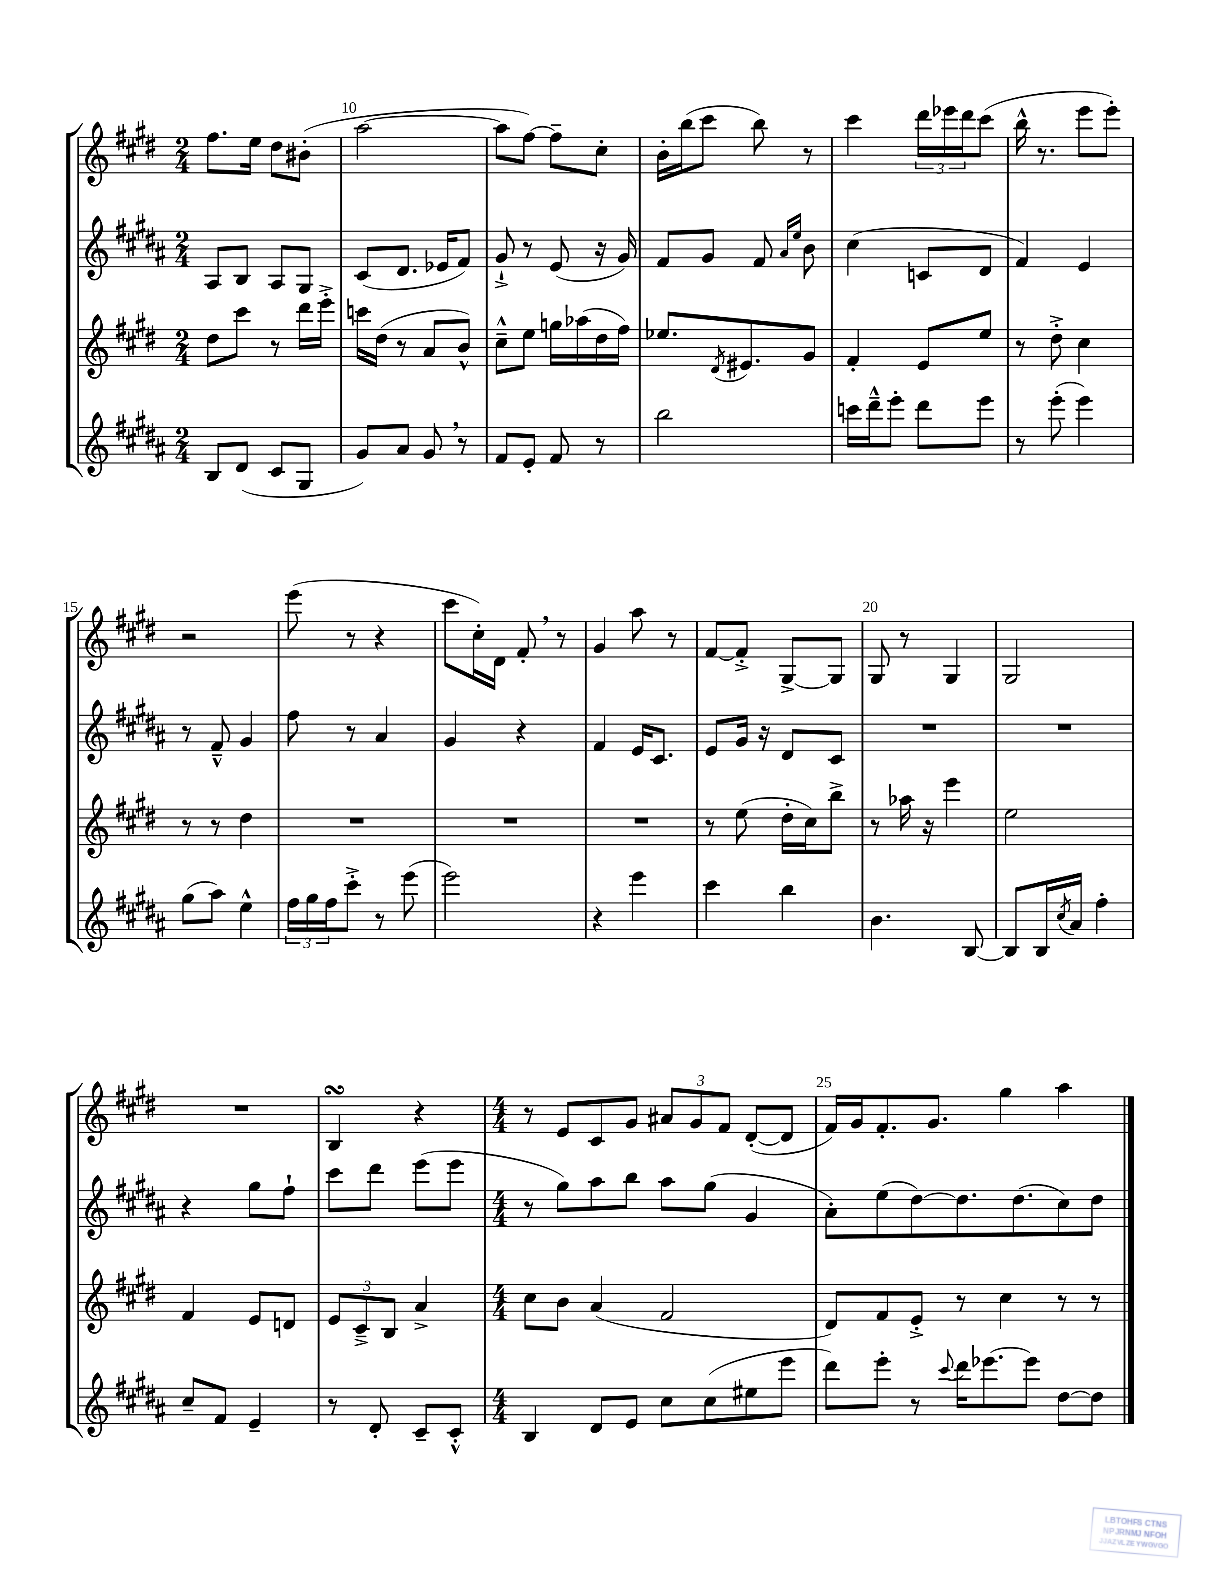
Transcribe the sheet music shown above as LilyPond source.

<<
\new StaffGroup <<
\new Staff = "s0" {
    \clef treble \key e \major \numericTimeSignature \time 2/4
    fis''8. e''16 dis''8 bis'8-.( |
    a''2~ |
    a''8 fis''8~) fis''8-- cis''8-. |
    b'16-. b''16( cis'''8 b''8) r8 |
    cis'''4 \tuplet 3/2 { dis'''16 ees'''16 dis'''16 } cis'''8( |
    b''16-^ r8. e'''8 e'''8-.) |
    r2 |
    e'''8( r8 r4 |
    cis'''8 cis''16-.) dis'16 fis'8-. \breathe r8 |
    gis'4 a''8 r8 |
    fis'8~ fis'8-.-> gis8~-> gis8 |
    gis8 r8 gis4 |
    gis2 |
    R2 |
    b4\turn r4 |
    \numericTimeSignature \time 4/4 r8 e'8 cis'8 gis'8 \tuplet 3/2 { ais'8 gis'8 fis'8 } dis'8~-.( dis'8 |
    fis'16) gis'16 fis'8.-. gis'8. gis''4 a''4 \bar "|." |
}
\new Staff = "s1" {
    \clef treble \key b \major \numericTimeSignature \time 2/4
    ais8 b8 ais8 gis8 |
    cis'8( dis'8. ees'16 fis'8) |
    gis'8-!-> r8 e'8( r16 gis'16) |
    fis'8 gis'8 fis'8 \grace { ais'16 e''16 } b'8 |
    cis''4( c'8 dis'8 |
    fis'4) e'4 |
    r8 fis'8---^ gis'4 |
    fis''8 r8 ais'4 |
    gis'4 r4 |
    fis'4 e'16 cis'8. |
    e'8 gis'16 r16 dis'8 cis'8 |
    R2 |
    R2 |
    r4 gis''8 fis''8-! |
    cis'''8 dis'''8 e'''8( e'''8 |
    \numericTimeSignature \time 4/4 r8 gis''8) ais''8 b''8 ais''8 gis''8( gis'4 |
    ais'8-.) e''8( dis''8~) dis''8. dis''8.( cis''8) dis''8 \bar "|." |
}
\new Staff = "s2" {
    \clef treble \key e \major \numericTimeSignature \time 2/4
    dis''8 cis'''8 r8 dis'''16 e'''16-.-> |
    c'''16 dis''16( r8 a'8 b'8-^) |
    cis''8---^ e''8 g''16 aes''16( dis''16 fis''16) |
    ees''8. \acciaccatura { dis'8 } eis'8. gis'8 |
    fis'4-. e'8 e''8 |
    r8 dis''8-.-> cis''4 |
    r8 r8 dis''4 |
    R2 |
    R2 |
    R2 |
    r8 e''8( dis''16-. cis''16) b''8-> |
    r8 aes''16 r16 e'''4 |
    e''2 |
    fis'4 e'8 d'8 |
    \tuplet 3/2 { e'8 cis'8---> b8 } a'4-> |
    \numericTimeSignature \time 4/4 cis''8 b'8 a'4( fis'2 |
    dis'8) fis'8 e'8-.-> r8 cis''4 r8 r8 \bar "|." |
}
\new Staff = "s3" {
    \clef treble \key b \major \numericTimeSignature \time 2/4
    b8 dis'8( cis'8 gis8 |
    gis'8) ais'8 gis'8 \breathe r8 |
    fis'8 e'8-. fis'8 r8 |
    b''2 |
    c'''16 dis'''16---^ e'''8-. dis'''8 e'''8 |
    r8 e'''8-.( e'''4) |
    gis''8( ais''8) e''4-^ |
    \tuplet 3/2 { fis''16 gis''16 fis''16 } cis'''8-.-> r8 e'''8( |
    e'''2) |
    r4 e'''4 |
    cis'''4 b''4 |
    b'4. b8~ |
    b8 b16 \acciaccatura { cis''8 } ais'16 fis''4-. |
    cis''8-- fis'8 e'4-- |
    r8 dis'8-. cis'8-- cis'8-.-^ |
    \numericTimeSignature \time 4/4 b4 dis'8 e'8 cis''8 cis''8( eis''8 e'''8 |
    dis'''8) e'''8-. r8 \appoggiatura { cis'''8 } dis'''16 ees'''8.~ ees'''8 dis''8~ dis''8 \bar "|." |
}
>>
>>
\layout { \context { \Score currentBarNumber = #9 \override BarNumber.break-visibility = ##(#f #t #t) barNumberVisibility = #(every-nth-bar-number-visible 5) } }
